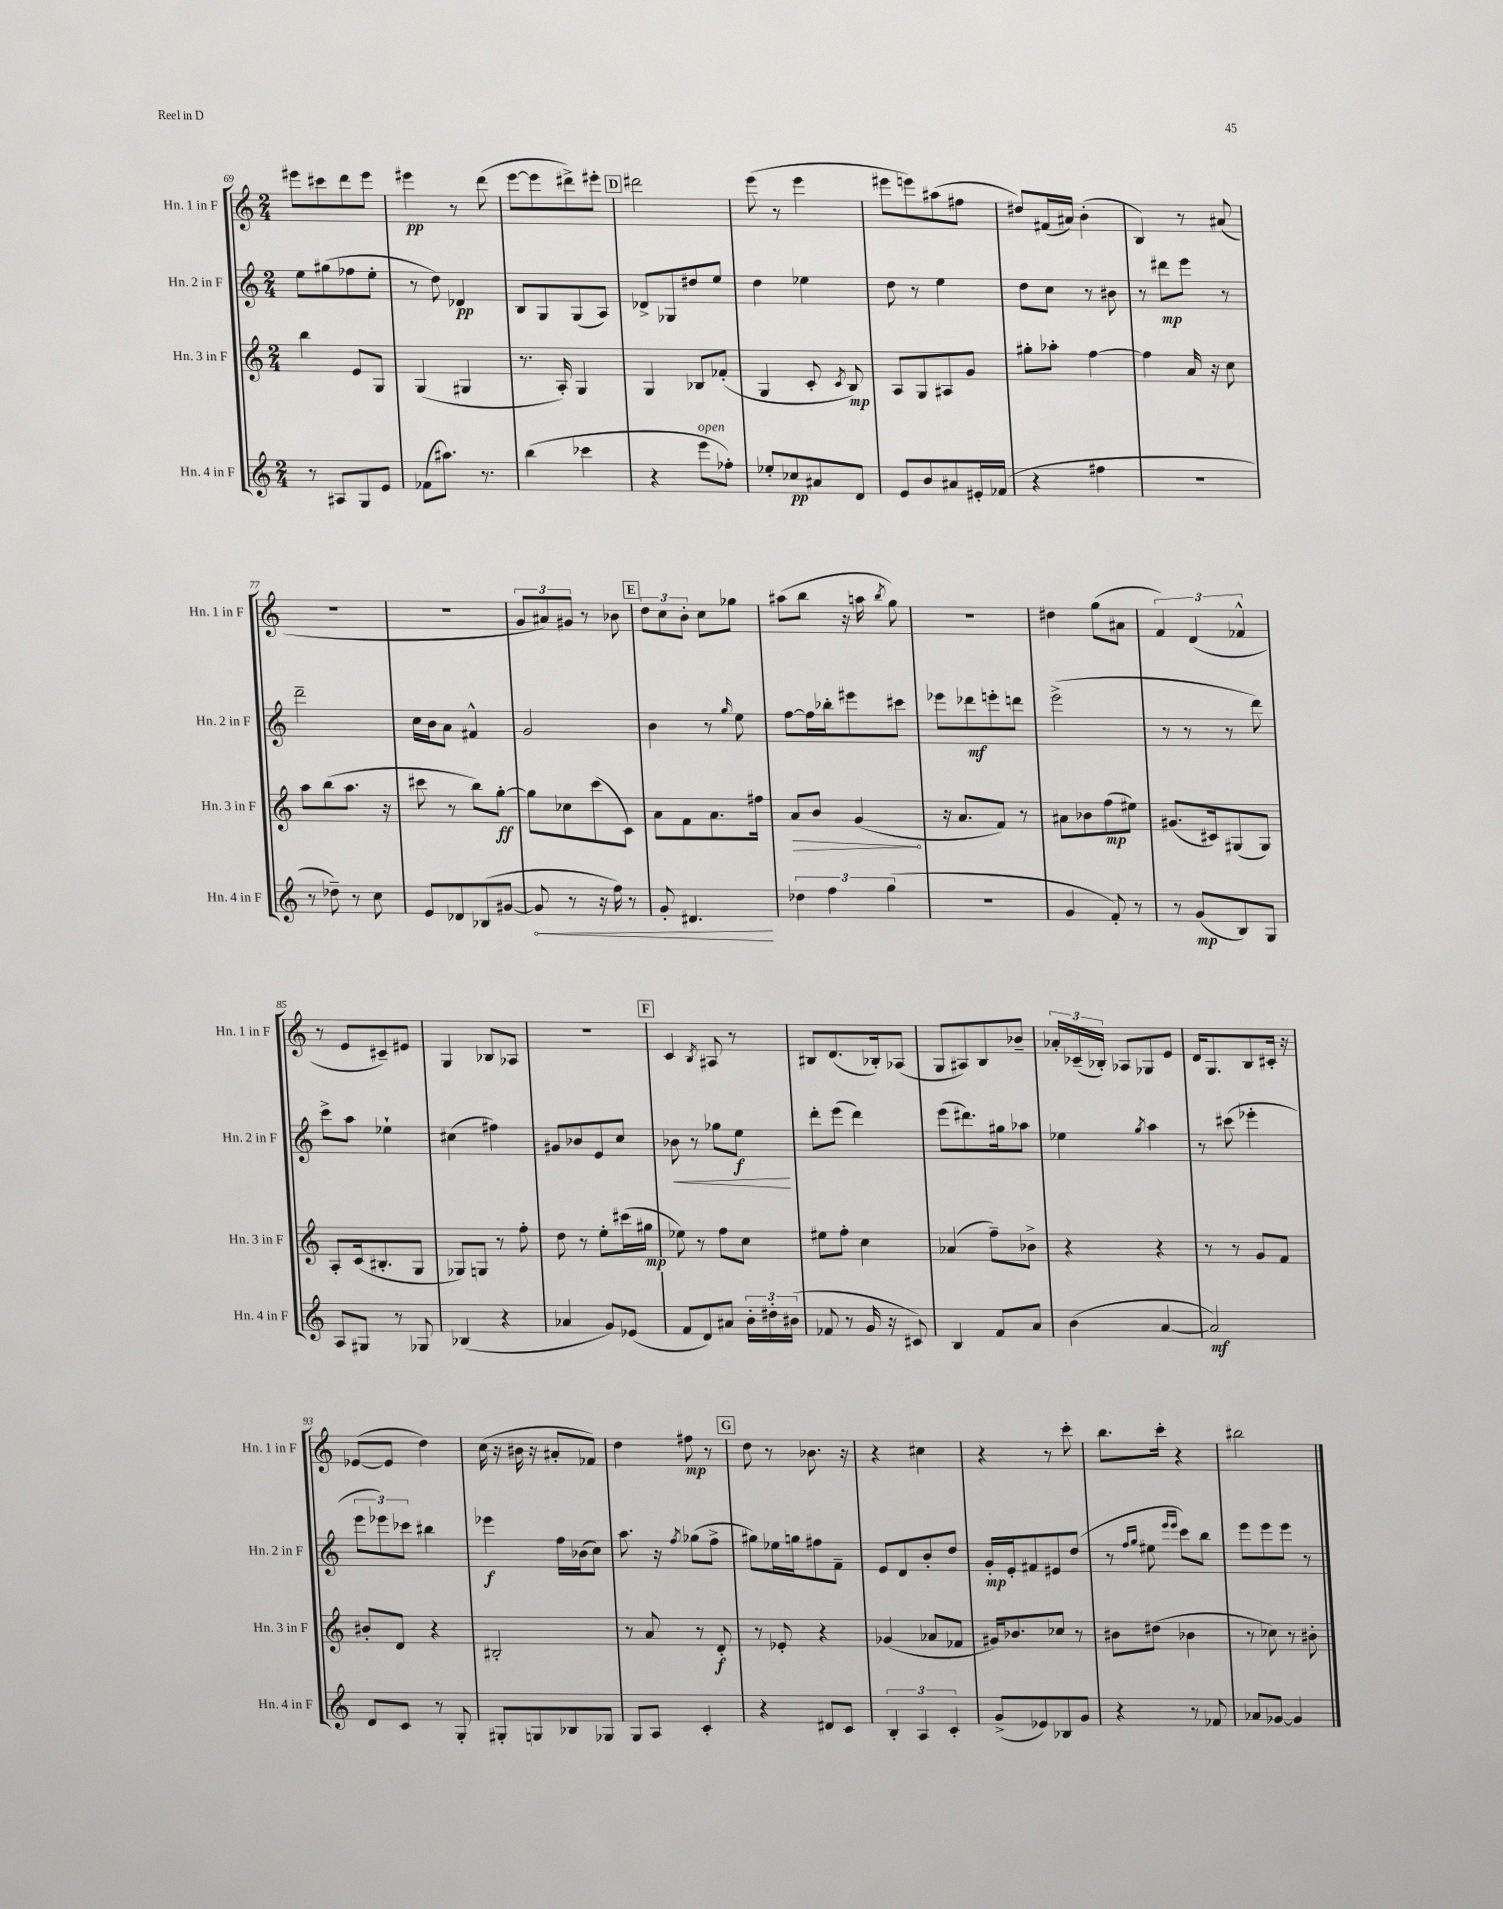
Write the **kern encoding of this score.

**kern	**kern	**kern	**kern
*staff4	*staff3	*staff2	*staff1
*clefG2	*clefG2	*clefG2	*clefG2
*k[]	*k[]	*k[]	*k[]
*M2/4	*M2/4	*M2/4	*M2/4
8r	4bb\	8ee\L	8eee#\L
8A#/L	.	(8gg#\	8ccc#\
8G/	8e/L	8ff-\	8ddd\
8e/J	8G/J	8ee'\J	8eee#\J
=	=	=	=
(8f-\L	(4G/	8r	4eee#\
8.aa#\J)	.	8dd\)	.
.	4G#/	4d-/	8r
8.r	.	.	.
.	.	.	(8ddd\
=	=	=	=
(4bb\	8.r	8B/L	[8eee\L
.	.	8G/	8eee\]
.	16A'/)	.	.
4ccc-\	4G/	(8G/	8ddd#^\)
.	.	8A/J)	8eee#'\J
=	=	=	=
4r	4G/	8d-^/L	2ddd#\
.	.	8G-/	.
8eee\L	8B-/L	8dd#/	.
8ff-'\J)	(8f-'/J	8ee/J	.
=	=	=	=
8ee-'/L	4G/	4dd\	(8eee\
8cc-/	.	.	8r
8a#/	8c'/	4ee-\	4eee\
.	8qc/	.	.
8d/J	8B/)	.	.
=	=	=	=
8e/L	8A/L	8dd\	8eee#\L
8b/	8G/	8r	8eee\)
8a#/	8A#/	4ee\	(8aa#\
16e#'/L	8g/J	.	8ff#\J
(16f-/JJ	.	.	.
=	=	=	=
4r	8gg#'\L	8dd\L	8dd#/L)
.	8aa-'\J	8cc\J	(16f#/L
.	.	.	16a#/JJ)
4ff#\	[4ff\	8r	(4b'\
.	.	8b#\	.
=	=	=	=
2r	4ff\]	8r	4B/)
.	.	8ddd#\L	.
.	16a/	8eee\J	8r
.	16r	.	.
.	8cc\	8r	(8a#/
=	=	=	=
8r	8aa\L	2ddd~\	2r
8dd-~\)	(8bb\	.	.
8r	8.aa\J	.	.
8cc\	.	.	.
.	16r	.	.
=	=	=	=
8e/L	8ccc#\	16cc\LL	2r
.	.	16b\J	.
8d-/	8r	8a\J	.
(8B-/	8bb\L)	4f#^^/	.
[8g#/J	[8gg'\J	.	.
=	=	=	=
8g#/]	8gg\]L	2g/	12g/L
.	.	.	12a#/)
8r	8cc-\	.	.
.	.	.	12g#/J
16r	(8ccc\	.	8r
16ff\)	.	.	.
8r	8c\J)	.	8b-\
=	=	=	=
8g'/	8a\L	4b\	12dd\L
.	.	.	12cc\
4.d#/	8f\	.	.
.	.	.	12b'\J
.	8.a\	8r	8cc\L
.	.	16qqgg/	.
.	.	8ee\	8gg-\J
.	16ff#\Jk	.	.
=	=	=	=
6dd-\	8a/L	[8ff\L	(8aa#\L
.	8b/J	16ff\]L	8bb\J
6ff\	.	.	.
.	.	16bb-'\J	.
.	(4g/	8eee#\	16r
.	.	.	16aa\
(6gg\	.	.	.
.	.	.	8qbb/
.	.	8ccc#\J	8gg\)
=	=	=	=
2r	16r	8eee-\L	2r
.	8.a/L	.	.
.	.	8ddd-\	.
.	8f/J)	8eee'\	.
.	8r	8ddd\J	.
=	=	=	=
4g/	8a#\L	(2eee^\	4dd#\
.	8b-\	.	.
8f'/)	(8ff\	.	(8gg\L
8r	8ee#\J)	.	8a#\J
=	=	=	=
8r	(8.g#/L	8r	6f/)
(8g/L	.	8r	.
.	.	.	(6d/
.	16c#/k)	.	.
8B/)	(8G#/	8r	.
.	.	.	6f-^^/
8G/J	8G#/J)	8ddd\)	.
=	=	=	=
8A/L	8A'/L	8ccc^\L	8r
8G#/J	(16c/k	8aa\J	8e/L
.	8.B#'/	.	.
8r	.	4ee-`\	8c#~/)
8G-/	8G/J	.	8e#/J
=	=	=	=
(4B-/	8G-/L)	(4cc#\	4G/
.	8G/J	.	.
4r	8r	4ff#\)	8B-/L
.	8ff'\	.	8A-/J
=	=	=	=
4a-/	8dd\	8g#/L	2r
.	8r	8b-/	.
8g/L)	8ee'\L	8e/	.
(8e-/J	(16ccc#\L	8cc/J	.
.	16gg#\JJ	.	.
=	=	=	=
8f/L	8ee-\)	8b-\	4c/
8d/)	8r	8r	.
.	.	.	8qB/
8a#/J	8ff\L	8gg-\L	8A#/
24b'\LL	8cc\J	8ee\J	8r
24dd#'\	.	.	.
(24b#\JJ	.	.	.
=	=	=	=
8f-/	8ee#\L	8ddd'\L	8B#/L
8r	8ff'\J	(8eee\J	(8.d/
16g/	4cc\	4ddd\)	.
16r	.	.	16B-'/k)
8c#/)	.	.	(8A-/J
=	=	=	=
4B/	(4a-/	(8eee\L	8G/L
.	.	8.ddd#\)	8A#/)
8f/L	8ff~\L)	.	8B/
.	.	16gg#\k	.
8a/J	8b-^\J	8aa-\J	8b-~/J
=	=	=	=
(4b\	4r	4ee-\	24a-'/LL
.	.	.	(24c-~/
.	.	.	24B-'/JJ)
.	.	.	8A-/L
.	.	8qgg/	.
[4a/	4r	4aa\	8G-/
.	.	.	8e/J
=	=	=	=
2a/])	8r	8r	16d/LK
.	.	.	8.G/
.	8r	(8ccc#\	.
.	8g/L	4eee-'\	8B/
.	8f/J	.	16c#'/Jk
.	.	.	16r
=	=	=	=
8d/L	8b#'/L	12eee\L	([8e-/L
.	.	12eee-\)	.
8c/J	8d/J	.	8e-/]J
.	.	12ccc-\J	.
8r	4r	4bb#\	4dd\)
8G'/	.	.	.
=	=	=	=
8G#'/L	2B#'/	4eee-\	(16cc\
.	.	.	16r
8G/	.	.	16b#\
.	.	.	16r
8B-/	.	16ff\LL	8a#'/L
.	.	(16b-\J	.
8G-/J	.	8cc\J)	8f-/J)
=	=	=	=
8G/L	8r	8.aa\	4dd\
8A/J	8a/	.	.
.	.	16r	.
.	.	8qff/	.
4c'/	8r	(8gg-\L	8ff#\
.	8d'/	8ff^\J	8r
=	=	=	=
4r	8r	8gg#\L)	8dd\
.	8e-'/	16ee-\L	8r
.	.	16gg\J	.
8d#/L	4r	8ff#\	8.b-\
8c/J	.	8f~\J	.
.	.	.	16r
=	=	=	=
6B'/	(4g-/	8e/L	4r
.	.	8d/	.
6A/	.	.	.
.	8a-/L	8b'/	4cc#\
6c'/	.	.	.
.	8f-/J	8dd/J	.
=	=	=	=
(8g^/L	16g#/LK)	16g'/LL	4r
.	8.b-/	16e'/J	.
8e-/)	.	8f#/	.
8B-/	8cc-/J	8e#/	8r
8g/J	8r	(8dd/J	8ccc'\
=	=	=	=
4r	8b#\L	8r	8.bb\L
.	.	16qqff/LL	.
.	.	16qqgg/JJ	.
.	(8dd#\J	8ee#\	.
.	.	.	16ccc'\Jk
.	.	16qqeee/LL	.
.	.	16qqeee/JJ	.
8r	4b-\	8ccc\L)	4r
8f-/	.	8bb\J	.
=	=	=	=
8a-/L	8r	8eee\L	2bb#\
[8g-/J	8cc-\)	8eee\	.
4g-/]	8r	8eee\J	.
.	8b#'\	8r	.
==	==	==	==
*-	*-	*-	*-
